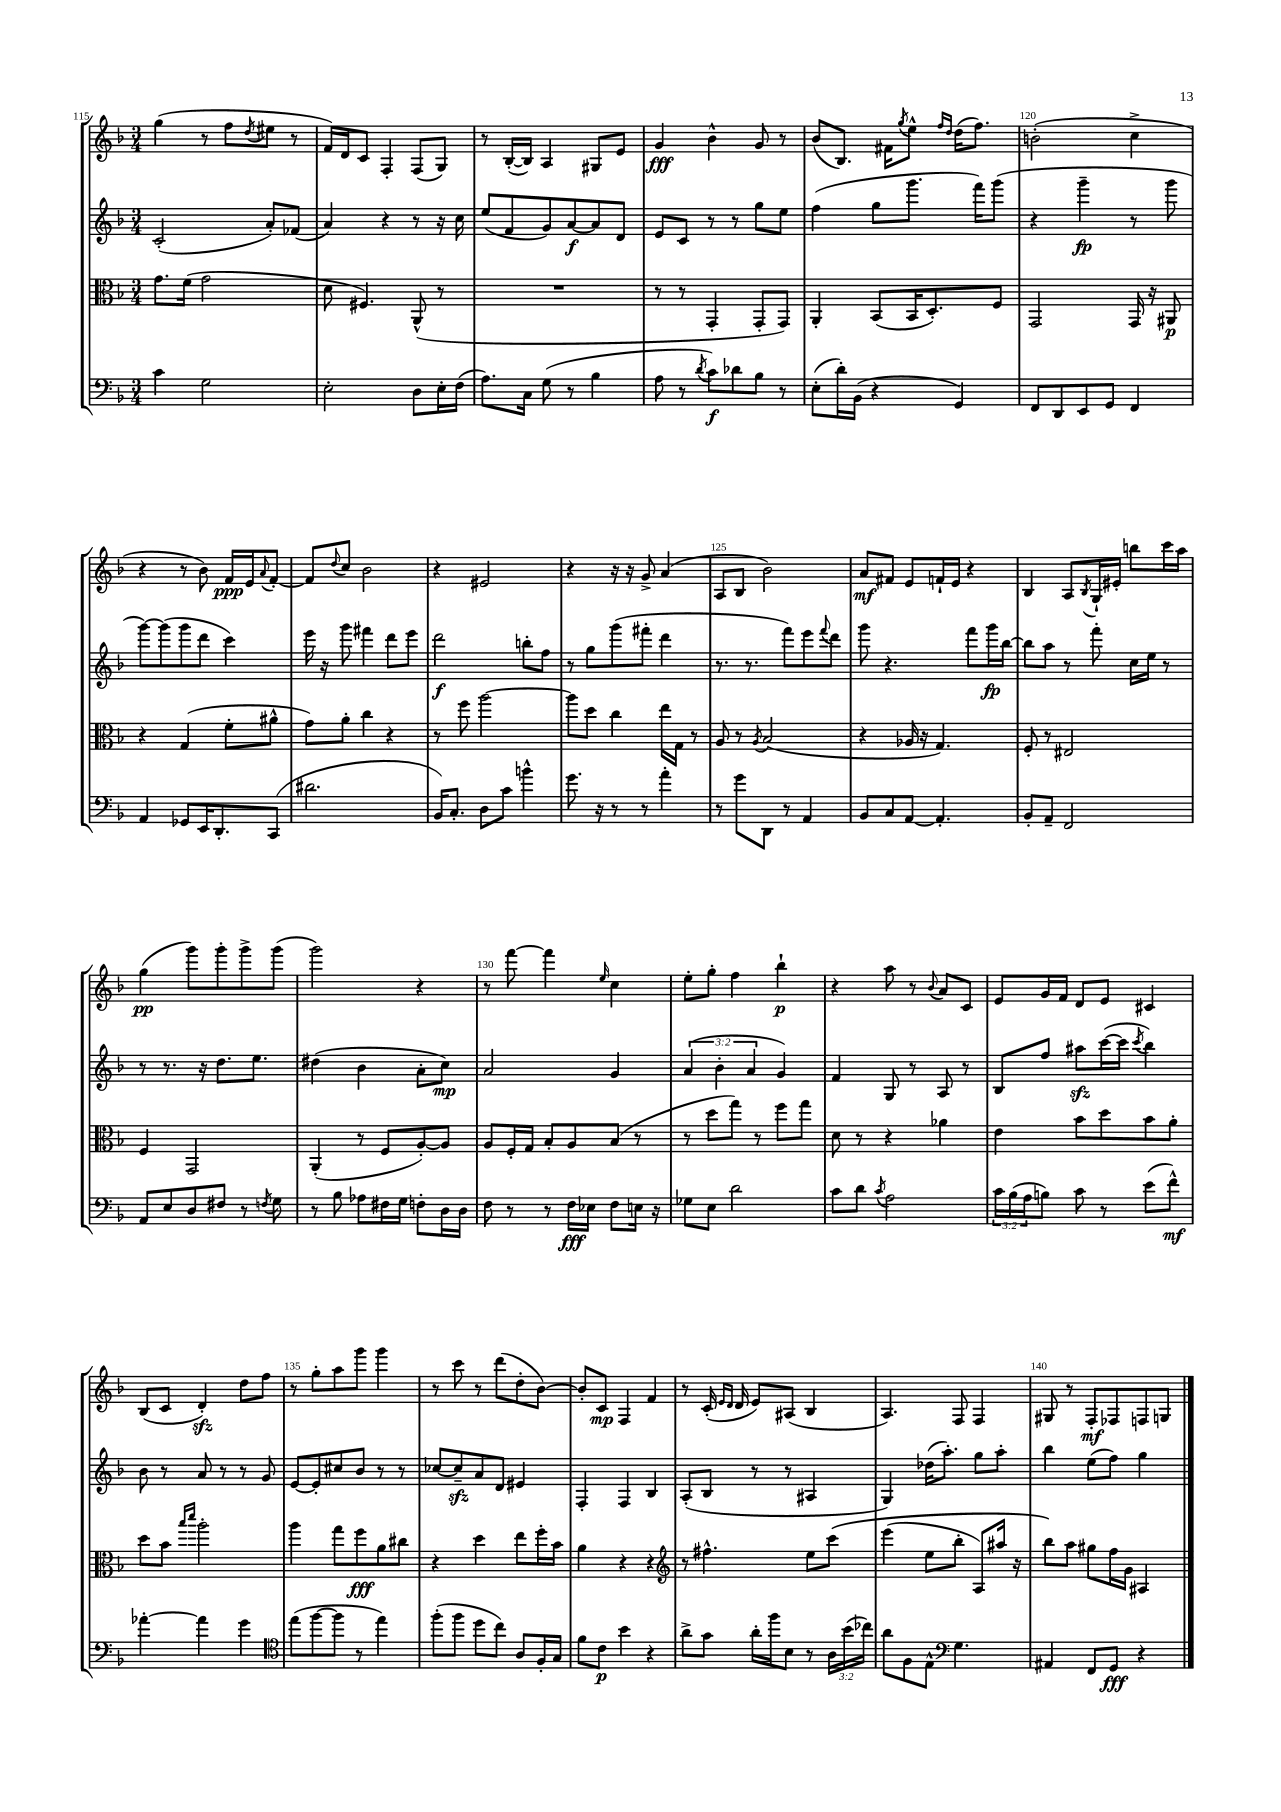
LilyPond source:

<<
\new StaffGroup <<
\new Staff = "s0" {
    \clef treble \key f \major \numericTimeSignature \time 3/4
    g''4( r8 f''8 \acciaccatura { d''8 } eis''8 r8 |
    f'16) d'16 c'8 f4-. f8( g8) |
    r8 bes16~-.( bes16) a4 gis8 e'8 |
    g'4\fff bes'4-^ g'8 r8 |
    bes'8( bes8.) fis'16 \acciaccatura { g''8 } e''8-^ \grace { f''16 d''16 } d''16( f''8.) |
    b'2-.( c''4-> |
    r4 r8 bes'8) f'16\ppp e'16 \appoggiatura { a'8 } f'8~-. |
    f'8 \appoggiatura { d''8 } c''8 bes'2 |
    r4 eis'2 |
    r4 r16 r16 g'8-> a'4( |
    a8 bes8 bes'2) |
    a'8\mf fis'8 e'8 f'16-! e'16 r4 |
    bes4 a8 \acciaccatura { bes8 } g16-! eis'16-. b''8 c'''16 a''16 |
    g''4\pp( g'''8) g'''8-. g'''8-> g'''8( |
    g'''2) r4 |
    r8 f'''8~ f'''4 \grace { e''16 } c''4 |
    e''8-. g''8-. f''4 bes''4-!\p |
    r4 a''8 r8 \appoggiatura { bes'8 } a'8 c'8 |
    e'8 g'16 f'16 d'8 e'8 cis'4 |
    bes8( c'8 d'4-.\sfz) d''8 f''8 |
    r8 g''8-. a''8 g'''8 g'''4 |
    r8 c'''8 r8 d'''8( d''8-. bes'8~) |
    bes'8-. c'8\mp f4 f'4 |
    r8 c'16-.( \grace { e'16 d'16 } d'16 e'8) ais8( bes4 |
    a4.) f8 f4 |
    gis8 r8 f8-.\mf fes8 f8 g8 \bar "|." |
}
\new Staff = "s1" {
    \clef treble \key f \major \numericTimeSignature \time 3/4 \override Staff.TupletNumber.text = #tuplet-number::calc-fraction-text
    c'2-.( a'8-.) fes'8( |
    a'4) r4 r8 r16 c''16 |
    e''8( f'8 g'8) a'8~\f a'8 d'8 |
    e'8 c'8 r8 r8 g''8 e''8 |
    f''4( g''8 g'''8. f'''16) g'''8( |
    r4 g'''4--\fp r8 g'''8 |
    g'''8~) g'''8( g'''8 d'''8 c'''4) |
    e'''16 r16 g'''8 fis'''4 d'''8 e'''8 |
    d'''2\f b''8-. f''8 |
    r8 g''8 g'''8( fis'''8-. d'''4 |
    r8. r8. f'''8) e'''8 \appoggiatura { f'''8 } d'''8 |
    g'''8 r4. f'''8 g'''16\fp bes''16~ |
    bes''8 a''8 r8 f'''8-. c''16 e''16 r8 |
    r8 r8. r16 d''8. e''8. |
    dis''4( bes'4 a'8-. c''8\mp) |
    a'2 g'4 |
    \tuplet 3/2 { a'4( bes'4-. a'4 } g'4) |
    f'4 g8 r8 a8 r8 |
    bes8 f''8 ais''8\sfz c'''16~( c'''16 \acciaccatura { c'''8 } bes''4) |
    bes'8 r8 a'8 r8 r8 g'8 |
    e'8~ e'8-. cis''8 bes'8 r8 r8 |
    ces''8~ ces''8--\sfz a'8 d'8 eis'4 |
    f4-. f4 bes4 |
    a8-.( bes8 r8 r8 ais4 |
    g4) des''16( a''8.-.) g''8 a''8-. |
    bes''4 e''8( f''8) g''4 \bar "|." |
}
\new Staff = "s2" {
    \clef alto \key f \major \numericTimeSignature \time 3/4
    g'8. f'16( g'2 |
    d'8 fis4.) a,8-^( r8 |
    R2. |
    r8 r8 g,4-. g,8-. g,8) |
    a,4-. bes,8( bes,16 d8.-.) f8 |
    g,2 g,16 r16 ais,8\p |
    r4 g4( f'8-. ais'8-^ |
    g'8) a'8-. c''4 r4 |
    r8 f''8 a''2~ |
    a''8 d''8 c''4 e''16 g16 r8 |
    a8 r8 \acciaccatura { a8 } bes2( |
    r4 aes16 r16 g4.) |
    f8-. r8 eis2 |
    f4 g,2 |
    a,4-.( r8 f8 a8~-.) a8 |
    a8 f16-. g16 bes8-. a8 bes8( r8 |
    r8 d''8 g''8) r8 f''8 g''8 |
    d'8 r8 r4 aes'4 |
    e'4 bes'8 d''8 bes'8 a'8-. |
    d''8 bes'8 \grace { bes''16 d'''16 } a''2-. |
    a''4 g''8 f''8\fff a'8 cis''8 |
    r4 d''4 e''8 f''16-. bes'16 |
    a'4 r4 r4 |
    \clef treble r8 fis''4.-^ e''8 c'''8\( |
    e'''4( e''8 bes''8-. a8) ais''16 r16 |
    bes''8\) a''8 gis''8 f''16 g'16 ais4 \bar "|." |
}
\new Staff = "s3" {
    \clef bass \key f \major \numericTimeSignature \time 3/4 \override Staff.TupletNumber.text = #tuplet-number::calc-fraction-text
    c'4 g2 |
    e2-. d8 e16-. f16( |
    a8.) c16 g8( r8 bes4 |
    a8 r8 \acciaccatura { d'8 } c'8\f) des'8 bes8 r8 |
    e8-.( d'16-.) bes,16( r4 g,4) |
    f,8 d,8 e,8 g,8 f,4 |
    a,4 ges,8 e,16 d,8.-. c,8( |
    dis'2. |
    bes,16) c8.-. d8 c'8 b'4-^ |
    g'8. r16 r8 r8 a'4-. |
    r8 g'8 d,8 r8 a,4 |
    bes,8 c8 a,8~ a,4.-. |
    bes,8-. a,8-- f,2 |
    a,8 e8 d8 fis8 r8 \acciaccatura { f8 } g8 |
    r8 bes8 aes8 fis16 g16 f8-. d16 d16 |
    f8 r8 r8 f16\fff ees16 f8 e16 r16 |
    ges8 e8 d'2 |
    c'8 d'8 \acciaccatura { c'8 } a2 |
    \tuplet 3/2 { c'16 bes16( a16 } b8) c'8 r8 e'8( f'8-^\mf) |
    aes'4~-. aes'4 g'4 |
    \clef tenor e''8( f''8~ f''8 r8 e''4) |
    f''8-.( f''8 d''8 c''8) a8 f16-. g16 |
    f'8 c'8\p bes'4 r4 |
    a'8-> g'8 a'16-. f''16 bes8 r8 \tuplet 3/2 { a16 bes'16( ces''16) } |
    a'8 f8 e8-^ \clef bass g4. |
    ais,4 f,8 g,8\fff r4 \bar "|." |
}
>>
>>
\layout { \context { \Score currentBarNumber = #115 \override BarNumber.break-visibility = ##(#f #t #t) barNumberVisibility = #(every-nth-bar-number-visible 5) } }
